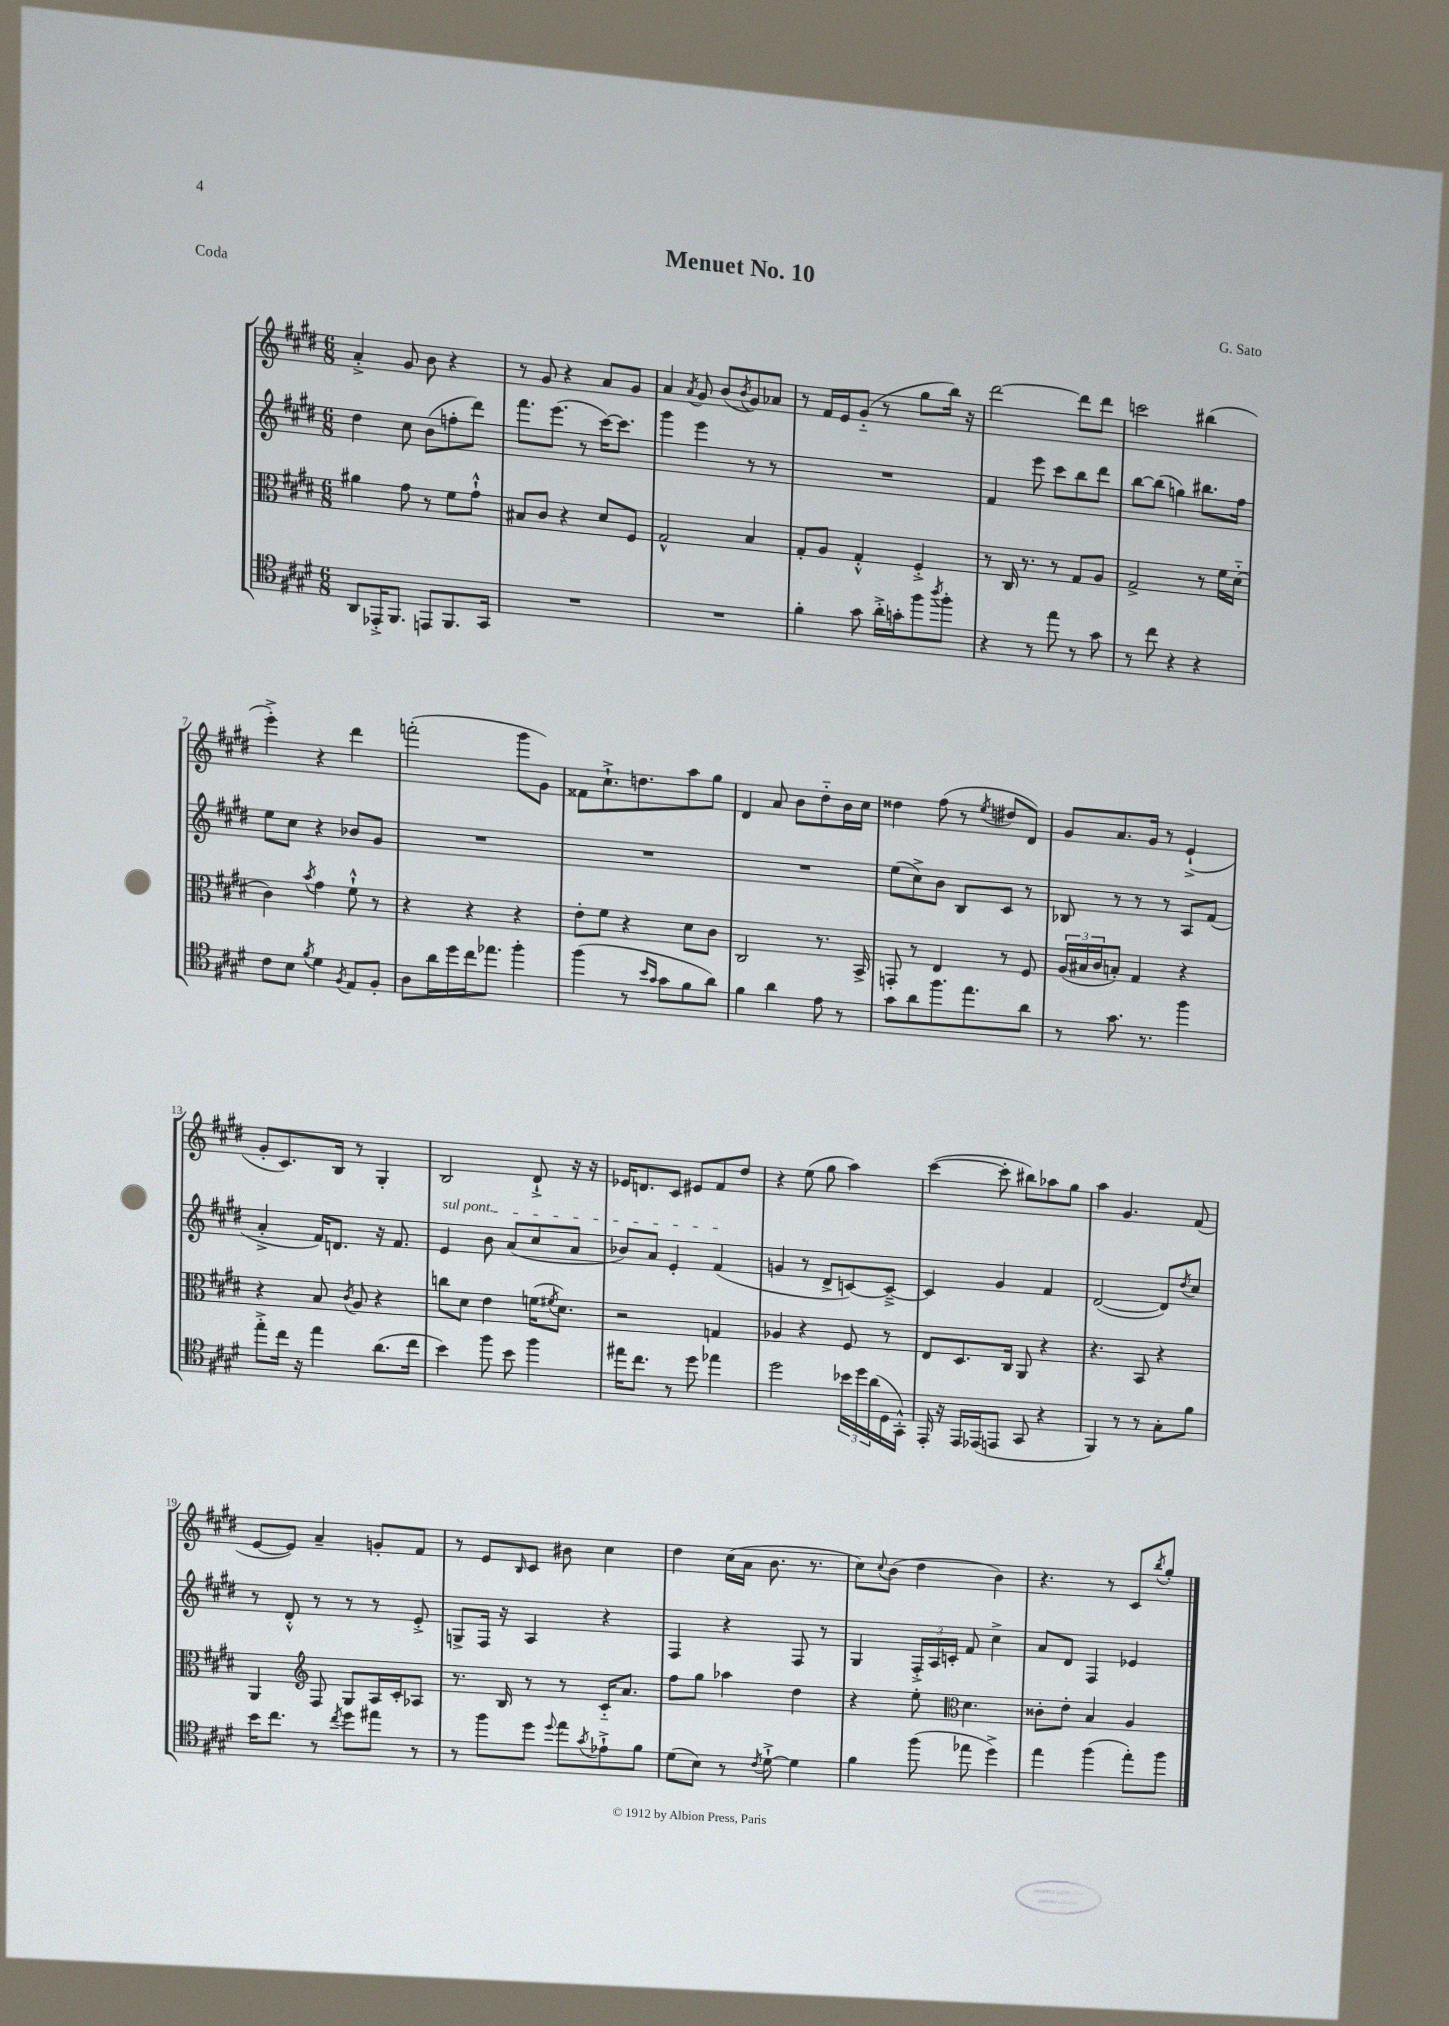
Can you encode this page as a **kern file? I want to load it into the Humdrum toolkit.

**kern	**kern	**kern	**kern
*staff4	*staff3	*staff2	*staff1
*clefC4	*clefC3	*clefG2	*clefG2
*k[f#c#g#d#]	*k[f#c#g#d#]	*k[f#c#g#d#]	*k[f#c#g#d#]
*M6/8	*M6/8	*M6/8	*M6/8
8AA/L	4a#\	4dd#\	4a'^/
16EE-'^/K	.	.	.
8.FF#/J	.	.	.
.	8g#\	8cc#\	8g#/
8EE/L	8r	(8b\L	8b\
8.FF#/	8f#\L	8ff'\	4r
.	8g#`^^\J	8ddd#\J)	.
16GG#/Jk	.	.	.
=	=	=	=
2.r	8B#/L	8.fff#\L	8r
.	8c#/J	.	8g#/
.	.	(8.eee\J	.
.	4r	.	4r
.	.	8r	.
.	8d#/L	[16ccc#\LK)	8a/L
.	.	8.ccc#\]J	.
.	8F#/J	.	8g#/J
=	=	=	=
2.r	2G#^^/	4ggg#\	4a/
.	.	.	8qa/
.	.	4eee\	8g#/
.	.	.	(8b/L
.	.	.	8qb/
.	4B/	8r	8g#/)
.	.	8r	8a-/J
=	=	=	=
4f#'\	8G#'/L	2.r	8r
.	8A/J	.	16f#/LL
.	.	.	16e/J
8g#\	4G#'^^/	.	(8g#'~/J
16a'^\LL	.	.	8r
16g'\J	.	.	.
8ff#\	4F#'^/	.	8gg#\L
8qaa/	.	.	.
8ff#'\J	.	.	16bb\Jk)
.	.	.	16r
=	=	=	=
4r	8r	4f#/	[2ddd#\
.	16C#/	.	.
.	8.r	.	.
8r	.	8eee\	.
8ee\	8r	8ccc#\L	.
8r	8G#/L	8bb\	8ddd#\]L
8g#\	8A/J	8ddd#\J	8ddd#\J
=	=	=	=
8r	2G#^/	[8bb\L	2ccc\
8cc#\	.	(8bb\]J	.
4r	.	4gg\)	.
4r	8r	8.bb#\L	(4bb#\
.	16f#\LL	.	.
.	(16d#'~\JJ	16ff#\Jk	.
=	=	=	=
8c#\L	4c#\)	8ee\L	4eee'^\)
8B\J	.	8cc#\J	.
8qf#/	8qb/	.	.
4d#\	4g#\	4r	4r
8qF#/	.	.	.
8E/L	8f#`^^\	8b-/L	4ddd#\
8F#'/J	8r	8g#/J	.
=	=	=	=
8A\L	4r	2.r	(2fff'\
16a\L	.	.	.
16dd#\	.	.	.
16cc#\J	4r	.	.
8.ee-\J	.	.	.
4ff#'\	4r	.	8ggg#\L
.	.	.	8g#\J)
=	=	=	=
(4ff#\	8e'\L	2.r	8f##\L
.	8f#\J	.	8.cc#`^\
8r	4r	.	.
.	.	.	8.dd\
16qqb/LL	.	.	.
16qqg#/JJ	.	.	.
8g#\L	.	.	.
8f#\	8d#\L	.	8aa\
8a\J)	8c#\J	.	8gg#\J
=	=	=	=
4f#\	2C#/	2.r	4d#/
4a\	.	.	8a/
.	.	.	8b\L
8e\	8.r	.	8dd#'~\
8r	.	.	16b\L
.	16BB^/	.	16cc#\JJ
=	=	=	=
8g#\L	8GG'/	(8ee\L	4dd##\
8a\	8r	8cc#^\)	.
8.ff#\	4E/	8b\J	(8ff#\
.	.	8B/L	8r
8.ee\	.	.	.
.	.	.	8qee/
.	8r	8c#/J	8dd#/L
8a\J	8F#/	8r	8d#/J)
=	=	=	=
8r	(24A/LL	8B-/	8g#/L
.	24B#/	.	.
.	24c#/J	.	.
8.g#\	8B'/J)	8r	8.a/
.	4G#/	8r	.
8.r	.	.	16g#/Jk
.	.	8r	8r
4ff#\	4r	8A/L	(4e`^/
.	.	(8f#/J	.
=	=	=	=
8ee'^\L	4r	4a'^/	8g#'/L
16cc#\Jk	.	.	8.c#/)
16r	.	.	.
4ee\	8B/	16f#/LK)	.
.	.	8.d/J	16B/Jk
.	8qc#/	.	.
.	8A/	.	8r
(8.a\L	4r	16r	4G#'/
.	.	8.f#/	.
16cc#\Jk	.	.	.
=	=	=	=
4b\)	8cc\L	4e/	2B/
.	8d#\J	.	.
8ff#\	4e\	8b\	.
8b\	.	(8a/L	.
4ff#\	(16f\LK	8cc#/	8d#`^/
.	8qf#/	.	.
.	8.d#\J)	.	.
.	.	8a/J	16r
.	.	.	16r
=	=	=	=
16ee#\LK	2r	8b-/L)	16e-/LK
8.cc#\J	.	.	8.d/
.	.	8a/J	.
8r	.	4e'/	8c#/J
8dd#\	.	.	8e#/L
4ee-\	4G/	(4f#/	8f#/
.	.	.	8dd#/J
=	=	=	=
2dd#\	4A-/	4g/	4r
.	4r	8r	(8ee\
.	.	8d#^/L	8gg#\
24b-\LL	8F#/	[8c/)	4aa\)
24dd#\	.	.	.
(24a\	.	.	.
16D#\	8r	8c~^/_J	.
16GG#'^^\JJ)	.	.	.
=	=	=	=
16EE'/	8E/L	4c/]	([4ccc#\
16r	.	.	.
16EE/LL	8.D#/	.	.
(16EE-/J	.	.	.
8EE/J	.	4g#/	8ccc#'\]
.	16C#/Jk	.	.
8GG#/	8AA/	.	8bb#\L)
4r	4r	4f#/	8aa-\
.	.	.	8gg#\J
=	=	=	=
4FF#/)	4.r	([2d#/	4aa\
8r	.	.	4.g#/
8r	8BB/	.	.
8G#'\L	4r	8d#/]L)	.
.	.	8qdd#/	.
8f#\J	.	8cc#/J	(8f#/
=	=	=	=
16b\LK	4AA/	8r	[8e/L
8.cc#\J	.	.	.
.	.	8d#'^^/	8e/]J)
*	*clefG2	*	*
8r	8F#/	8r	4a~/
8qcc#/	.	.	.
8dd#\L	8G#/L	8r	.
8ee#\J	16A/L	8r	8g'/L
.	16c#'/J	.	.
8r	8A-/J	8e'^/	8f#/J
=	=	=	=
8r	8.r	8G^/L	8r
8ff#\L	.	16F#/Jk	8e/L
.	16B/	16r	.
.	.	.	16qqB/
8dd#\J	8r	4A/	8c#/J
8qqdd#/	.	.	.
8ee\L	8r	.	8b#\
8qg#/	.	.	.
8e-`^\	16c#'~/LK	4r	4cc#\
.	8.a/J	.	.
8f#\J	.	.	.
=	=	=	=
(8d#\L	8ff#\L	4F#/	4dd#\
8B\J)	8gg#\J	.	.
8r	4aa-\	4r	(16cc#\LL
.	.	.	16a\JJ
8qc#/	.	.	.
[8d#`^\	.	.	8.b\
4d#\]	4dd#\	8F#/	.
.	.	.	8.r
.	.	8r	.
=	=	=	=
4f#\	4r	4G#/	8cc#\L)
.	.	.	8qqcc#/
.	.	.	(8b\J
(8ff#\	8ee'\	24F#'^/LL	4dd#\
.	.	24A/	.
.	.	24c'/JJ	.
*	*clefC3	*	*
8ee-\	4.d#\	8f#/	.
4dd#^\)	.	4cc#^\	4b\)
=	=	=	=
4ee\	8c##'\L	8a/L	4.r
.	8e'\J	8d#/J	.
(4ff#\	4B/	4F#/	.
.	.	.	8r
8ee'\L)	4A/	4e-/	8c#/L
.	.	.	8qbb/
8ff#\J	.	.	8gg#'/J
==	==	==	==
*-	*-	*-	*-
